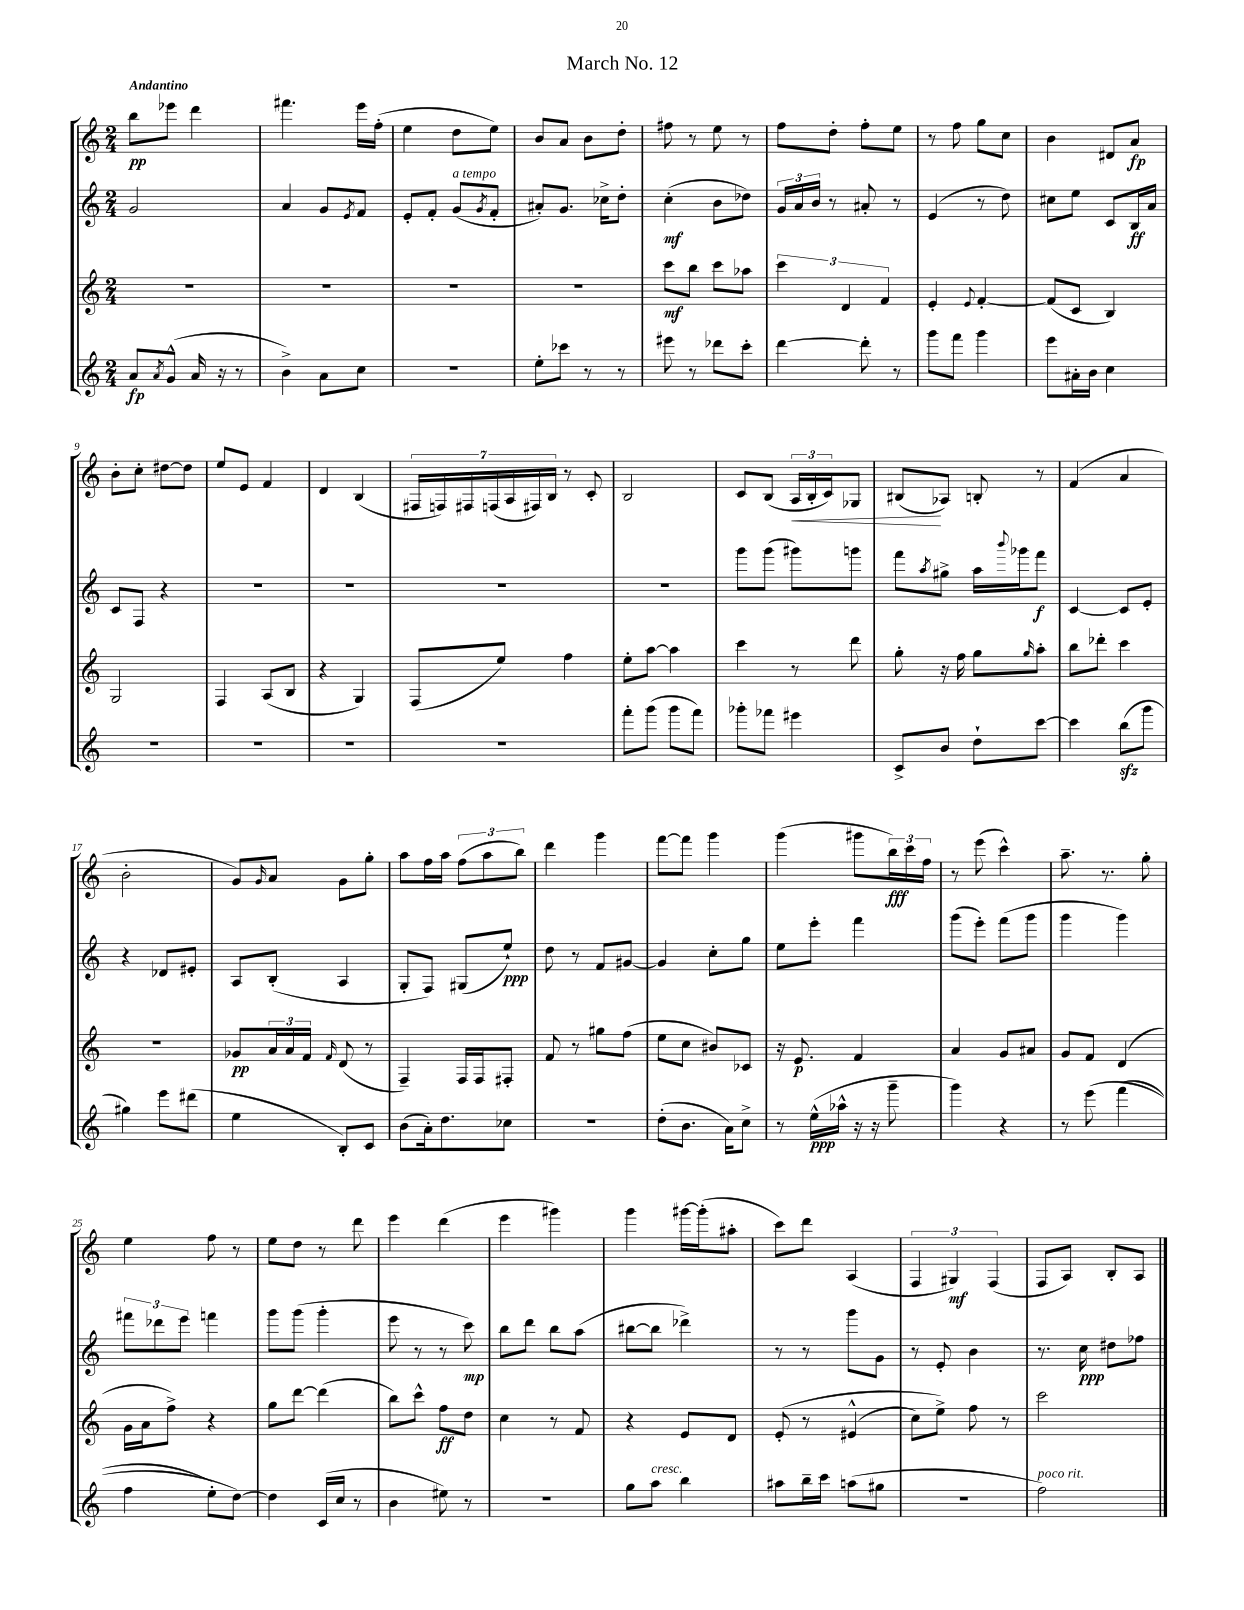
\header { title = "March No. 12" }
<<
\new StaffGroup <<
\new Staff = "s0" {
    \clef treble \key c \major \numericTimeSignature \time 2/4 \tempo "Andantino"
    b''8\pp ees'''8 d'''4 |
    fis'''4. e'''16 f''16-.( |
    e''4 d''8 e''8) |
    b'8 a'8 b'8 d''8-. |
    fis''8 r8 e''8 r8 |
    f''8 d''8-. f''8-. e''8 |
    r8 f''8 g''8 c''8 |
    b'4 dis'8 a'8\fp |
    b'8-. c''8-. dis''8~ dis''8 |
    e''8 e'8 f'4 |
    d'4 b4( |
    \tuplet 7/4 { fis16 f16) fis16 f16( a16 fis16) b16 } r8 c'8-. |
    b2 |
    c'8 b8( \tuplet 3/2 { a16\< b16-. c'16) } ges8 |
    bis8\!( aes8) b8-. r8 |
    f'4( a'4 |
    b'2-. |
    g'8) \grace { g'16 } a'8 g'8 g''8-. |
    a''8 f''16 a''16 \tuplet 3/2 { f''8( a''8 b''8) } |
    d'''4 g'''4 |
    f'''8~ f'''8 g'''4 |
    g'''4( gis'''8 \tuplet 3/2 { b''16\fff) c'''16 f''16 } |
    r8 e'''8( c'''4-^) |
    a''8.-- r8. g''8-. |
    e''4 f''8 r8 |
    e''8 d''8 r8 d'''8 |
    e'''4 d'''4( |
    e'''4 gis'''4) |
    g'''4 gis'''16~ gis'''16-.( ais''8-. |
    c'''8) d'''8 a4( |
    \tuplet 3/2 { f4 gis4\mf) f4( } |
    f8 a8) b8-. a8 \bar "|." |
}
\new Staff = "s1" {
    \clef treble \key c \major \numericTimeSignature \time 2/4
    g'2 |
    a'4 g'8 \acciaccatura { e'8 } f'8 |
    e'8-. f'8-. g'8^\markup { \italic "a tempo" }( \acciaccatura { g'8 } f'8-. |
    ais'8-.) g'8. ces''16-> d''8-. |
    c''4-.\mf( b'8 des''8) |
    \tuplet 3/2 { g'16 a'16 b'16 } r8 ais'8-. r8 |
    e'4( r8 d''8) |
    cis''8 e''8 c'8 b16\ff a'16 |
    c'8 f8 r4 |
    R2 |
    R2 |
    R2 |
    R2 |
    g'''8 g'''8( gis'''8) g'''8 |
    f'''8 \acciaccatura { a''8 } gis''8-> a''16 \appoggiatura { b'''8 } ges'''16 f'''8\f |
    c'4~ c'8 e'8-. |
    r4 des'8 eis'8-. |
    a8 b8-.( a4 |
    g8-. f8) gis8( e''8-!\ppp) |
    d''8 r8 f'8 gis'8~ |
    gis'4 c''8-. g''8 |
    e''8 e'''8-. f'''4 |
    g'''8( e'''8-.) f'''8( g'''8 |
    g'''4 g'''4) |
    \tuplet 3/2 { fis'''8 des'''8 e'''8 } f'''4 |
    g'''8 g'''8( g'''4-. |
    e'''8 r8 r8 c'''8\mp) |
    b''8 d'''8 b''8 a''8( |
    bis''8~ bis''8 des'''4->) |
    r8 r8 g'''8 g'8 |
    r8 e'8-. b'4 |
    r8. c''16\ppp dis''8 fes''8 \bar "|." |
}
\new Staff = "s2" {
    \clef treble \key c \major \numericTimeSignature \time 2/4
    R2 |
    R2 |
    R2 |
    R2 |
    c'''8\mf b''8 c'''8 aes''8 |
    \tuplet 3/2 { c'''4 d'4 f'4 } |
    e'4-. \appoggiatura { e'8 } f'4~-. |
    f'8( c'8 b4) |
    g2 |
    f4 a8( b8 |
    r4 g4) |
    f8( e''8) f''4 |
    e''8-. a''8~ a''4 |
    c'''4 r8 d'''8 |
    g''8-. r16 f''16 g''8 \grace { g''16 } a''8-. |
    b''8 des'''8-. c'''4 |
    r2 |
    ges'8\pp \tuplet 3/2 { a'16 a'16 f'16 } \grace { f'16 } d'8( r8 |
    f4--) f16 f16 fis8-. |
    f'8 r8 gis''8 f''8( |
    e''8 c''8 bis'8) ces'8 |
    r16 e'8.\p f'4 |
    a'4 g'8 ais'8 |
    g'8 f'8 d'4( |
    g'16 a'16 f''8->) r4 |
    g''8 d'''8~ d'''4( |
    b''8) c'''8-^ f''8\ff d''8 |
    c''4 r8 f'8 |
    r4 e'8 d'8 |
    e'8-.\( r8 eis'4-^( |
    c''8) e''8->\) f''8 r8 |
    c'''2 \bar "|." |
}
\new Staff = "s3" {
    \clef treble \key c \major \numericTimeSignature \time 2/4
    a'8\fp \acciaccatura { a'8 } g'8-^( a'16 r16 r8 |
    b'4->) a'8 c''8 |
    r2 |
    e''8-. ces'''8 r8 r8 |
    eis'''8 r8 des'''8 c'''8-. |
    d'''4~ d'''8-. r8 |
    g'''8 f'''8 g'''4 |
    e'''8 ais'16-. b'16 c''4 |
    R2 |
    R2 |
    R2 |
    R2 |
    f'''8-. g'''8( g'''8 f'''8) |
    ges'''8-. fes'''8 eis'''4 |
    c'8-> b'8 d''8-! c'''8~ |
    c'''4 b''8\sfz( g'''8 |
    gis''4) e'''8 dis'''8( |
    e''4 b8-.) c'8 |
    b'8( a'16-.) d''8. ces''8 |
    R2 |
    d''8-.( b'8. a'16) c''8-> |
    r8 e''16-^\ppp( aes''16-^ r16 r16 g'''8-- |
    g'''4) r4 |
    r8 e'''8\( f'''4( |
    f''4 e''8-.) d''8~\) |
    d''4 c'16( c''16 r8 |
    b'4 eis''8) r8 |
    R2 |
    g''8 a''8^\markup { \italic "cresc." } b''4 |
    ais''8 b''16-- c'''16 a''8( gis''8 |
    R2 |
    f''2^\markup { \italic "poco rit." }) \bar "|." |
}
>>
>>
